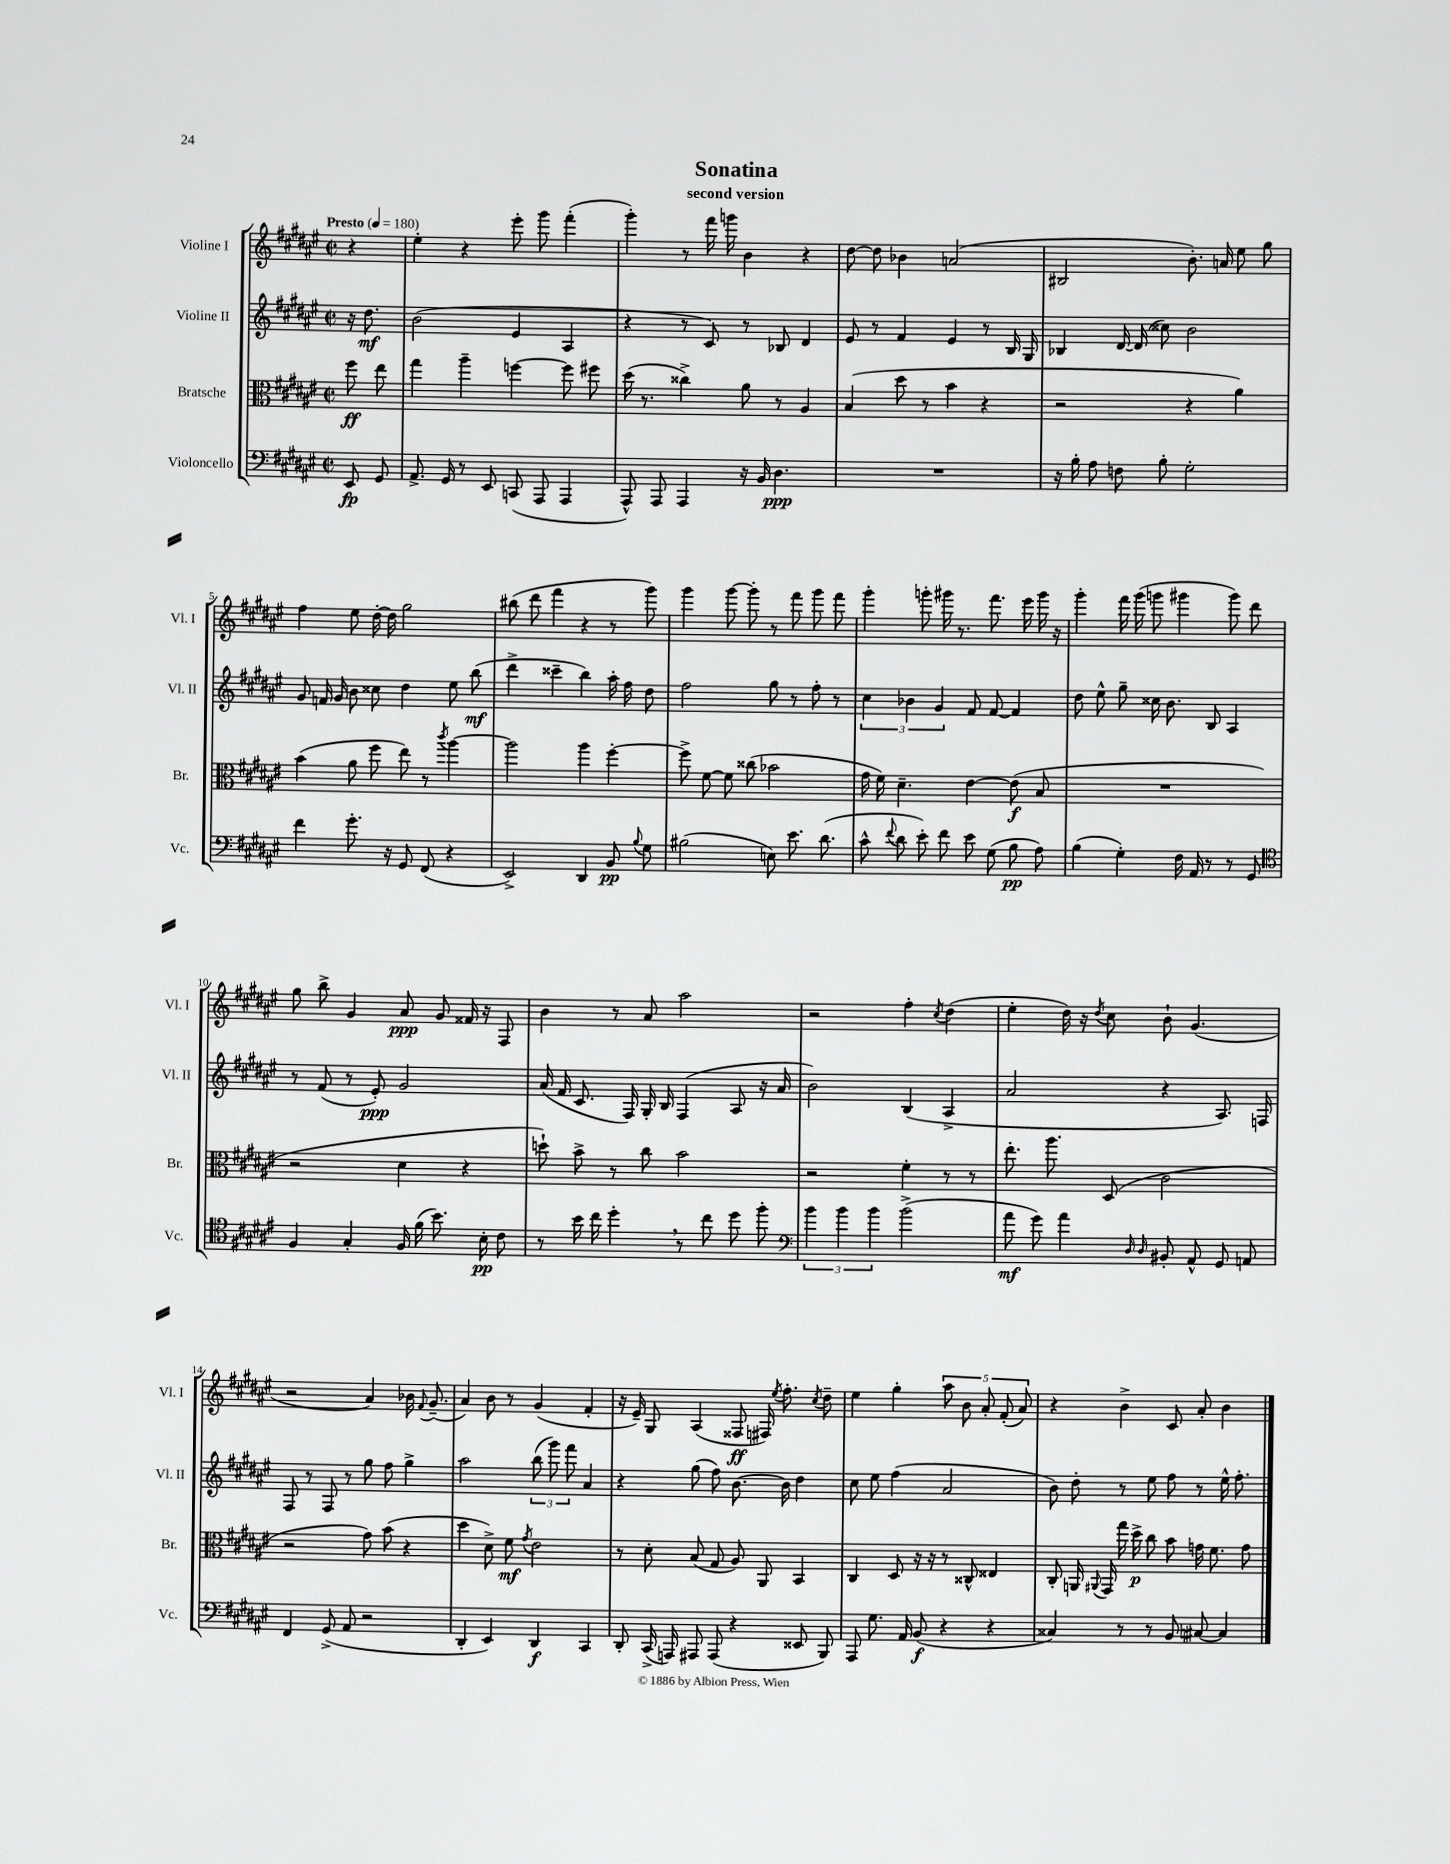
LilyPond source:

\header { title = "Sonatina" subtitle = "second version" }
<<
\new StaffGroup <<
\new Staff = "s0" \with { instrumentName = "Violine I" shortInstrumentName = "Vl. I" } {
    \clef treble \key fis \major \defaultTimeSignature \time 2/2 \partial 4 \tempo "Presto" 4 = 180
    \autoBeamOff r4 |
    eis''4-. r4 eis'''8-. gis'''8 fis'''4-.( |
    gis'''4-.) r8 fis'''16 g'''16 b'4 r4 |
    dis''8~ dis''8 bes'4 a'2( |
    bis2 b'8.-.) a'16 eis''8 gis''8 |
    fis''4 eis''8 dis''16~-. dis''16 gis''2 |
    bis''8( dis'''8 fis'''4 r4 r8 gis'''8) |
    gis'''4 gis'''8~ gis'''8-. r8 fis'''8 gis'''8 fis'''8 |
    gis'''4-. g'''8-. gis'''16 r8. fis'''8. eis'''16 gis'''16 r16 |
    gis'''4-. fis'''16 gis'''16( g'''8 gis'''4 gis'''8) dis'''8 |
    gis''8 b''8-> gis'4 ais'8\ppp gis'8 fisis'16 r16 fis8 |
    b'4 r8 ais'8 ais''2 |
    r2 fis''4-. \acciaccatura { cis''8 } dis''4( |
    eis''4-. dis''16) r16 \acciaccatura { dis''8 } cis''8 b'8-! gis'4.( |
    r2 ais'4) bes'16 \appoggiatura { fis'8 } gis'8.--( |
    ais'4) b'8 r8 gis'4( fis'4-. |
    r16 eis'16--) gis8 ais4( fisis8\ff fis16) \acciaccatura { eis''8 } fis''8.-. \acciaccatura { cis''8 } dis''8-- |
    eis''4 gis''4-. \tuplet 5/4 { ais''8 b'8 ais'8-. fis'8-.( ais'8) } |
    r4 b'4-> cis'8 ais'8-. b'4 \bar "|." |
}
\new Staff = "s1" \with { instrumentName = "Violine II" shortInstrumentName = "Vl. II" } {
    \clef treble \key fis \major \defaultTimeSignature \time 2/2 \partial 4
    \autoBeamOff r16 dis''8.\mf |
    b'2( eis'4 ais4 |
    r4 r8 cis'8) r8 bes8 dis'4 |
    eis'8 r8 fis'4 eis'4 r8 b16 gis16 |
    bes4 dis'16~ dis'16( cisis''8) b'2 |
    gis'8 f'16 gis'16 b'8 cisis''8 dis''4 eis''8 b''8\mf( |
    dis'''4-> cisis'''4-- b''4) ais''16-. fis''16 dis''8 |
    fis''2 gis''8 r8 fis''8-. r8 |
    \tuplet 3/2 { cis''4 bes'4 gis'4 } fis'8 fis'8~ fis'4 |
    dis''8 eis''8-^ gis''8-- cisis''16 b'8. b8 ais4 |
    r8 fis'8( r8 eis'8-.\ppp) gis'2 |
    ais'16( fis'16 cis'8. fis16) gis16-. b16 fis4( ais8 r16 ais'16 |
    b'2) b4( ais4-> |
    ais'2 r4 ais8.) f16 |
    fis8 r8 fis8 r8 gis''8 fis''8 gis''4-> |
    ais''2 \tuplet 3/2 { b''8( gis'''8) fis'''8 } ais'4 |
    r4 gis''8( fis''8) b'8.~ b'16 dis''4 |
    cis''8 eis''8 fis''4( ais'2 |
    b'8) dis''8-. r8 eis''8 fis''8 r8 eis''16-^ fis''8.-. \bar "|." |
}
\new Staff = "s2" \with { instrumentName = "Bratsche" shortInstrumentName = "Br." } {
    \clef alto \key fis \major \defaultTimeSignature \time 2/2 \partial 4
    \autoBeamOff fis''8\ff eis''8 |
    gis''4 ais''4-- f''4~ f''8 fis''8 |
    dis''16( r8. cisis''4->) ais'8 r8 ais4 |
    b4( dis''8 r8 b'4 r4 |
    r2 r4 ais'4) |
    b'4( ais'8 fis''8 eis''8) r8 \acciaccatura { cis'''8 } ais''4~ |
    ais''2 ais''4 fis''4~-. |
    fis''8-> fis'8~ fis'8 cisis''8( bes'2 |
    gis'16 fis'16) dis'4.-- eis'4~ eis'8\f( b8 |
    R1 |
    r2 dis'4 r4 |
    d''8-!) b'8-> r8 cis''8 b'2 |
    r2 fis'4-. r8 r8 |
    eis''8.-. ais''8. dis8( cis'2 |
    r2 gis'8) b'8( r4 |
    dis''4 dis'8->) fis'8\mf \acciaccatura { gis'8 } eis'2 |
    r8 dis'8-. b8( gis8 ais8) ais,8 b,4 |
    cis4 dis8 r16 r16 r8 cisis8-^ eisis4 |
    cis8-. a,16 \appoggiatura { ais,8 } gis,16 gis''16 dis''16->\p cis''8 b'8 g'16 fis'8. g'8 \bar "|." |
}
\new Staff = "s3" \with { instrumentName = "Violoncello" shortInstrumentName = "Vc." } {
    \clef bass \key fis \major \defaultTimeSignature \time 2/2 \partial 4
    \autoBeamOff eis,8\fp gis,8 |
    ais,8.-> gis,16 r8 eis,8 c,8( ais,,8 ais,,4 |
    ais,,8-^) ais,,8 ais,,4 r16 b,16 dis4.\ppp |
    R1 |
    r16 b16-. ais8 f8 b8-. gis2-. |
    fis'4 gis'8.-. r16 gis,8 fis,8( r4 |
    eis,2->) dis,4 b,8\pp \appoggiatura { b8 } gis8 |
    bis2( e8) eis'8. dis'8.( |
    cis'8-^ \appoggiatura { fis'8 } dis'8 eis'8-.) fis'8 eis'8 gis8( b8\pp ais8) |
    b4( gis4-.) fis16 ais,16 r8 r8 gis,8 |
    \clef tenor fis4 gis4-. fis16 fis'16( b'8.) b16-.\pp cis'8 |
    r8 b'16 cis''16 dis''4-. \breathe r8 cis''8 dis''8 fis''8-. |
    \clef bass \tuplet 3/2 { b'4 b'4 b'4 } b'2->( |
    ais'8\mf gis'8) ais'4 \grace { dis16 dis16 } bis,8-. ais,8-^ gis,8 a,8 |
    fis,4 gis,8->( ais,8 r2 |
    dis,4-. eis,4) dis,4\f cis,4 |
    dis,8-. cis,16->( a,,16) ais,,8 ais,,8( r4 eisis,8 b,,8) |
    ais,,8 gis8. ais,16 b,8\f( r4 r4 |
    cisis4) r8 r8 b,8 cis8~ cis4 \bar "|." |
}
>>
>>
